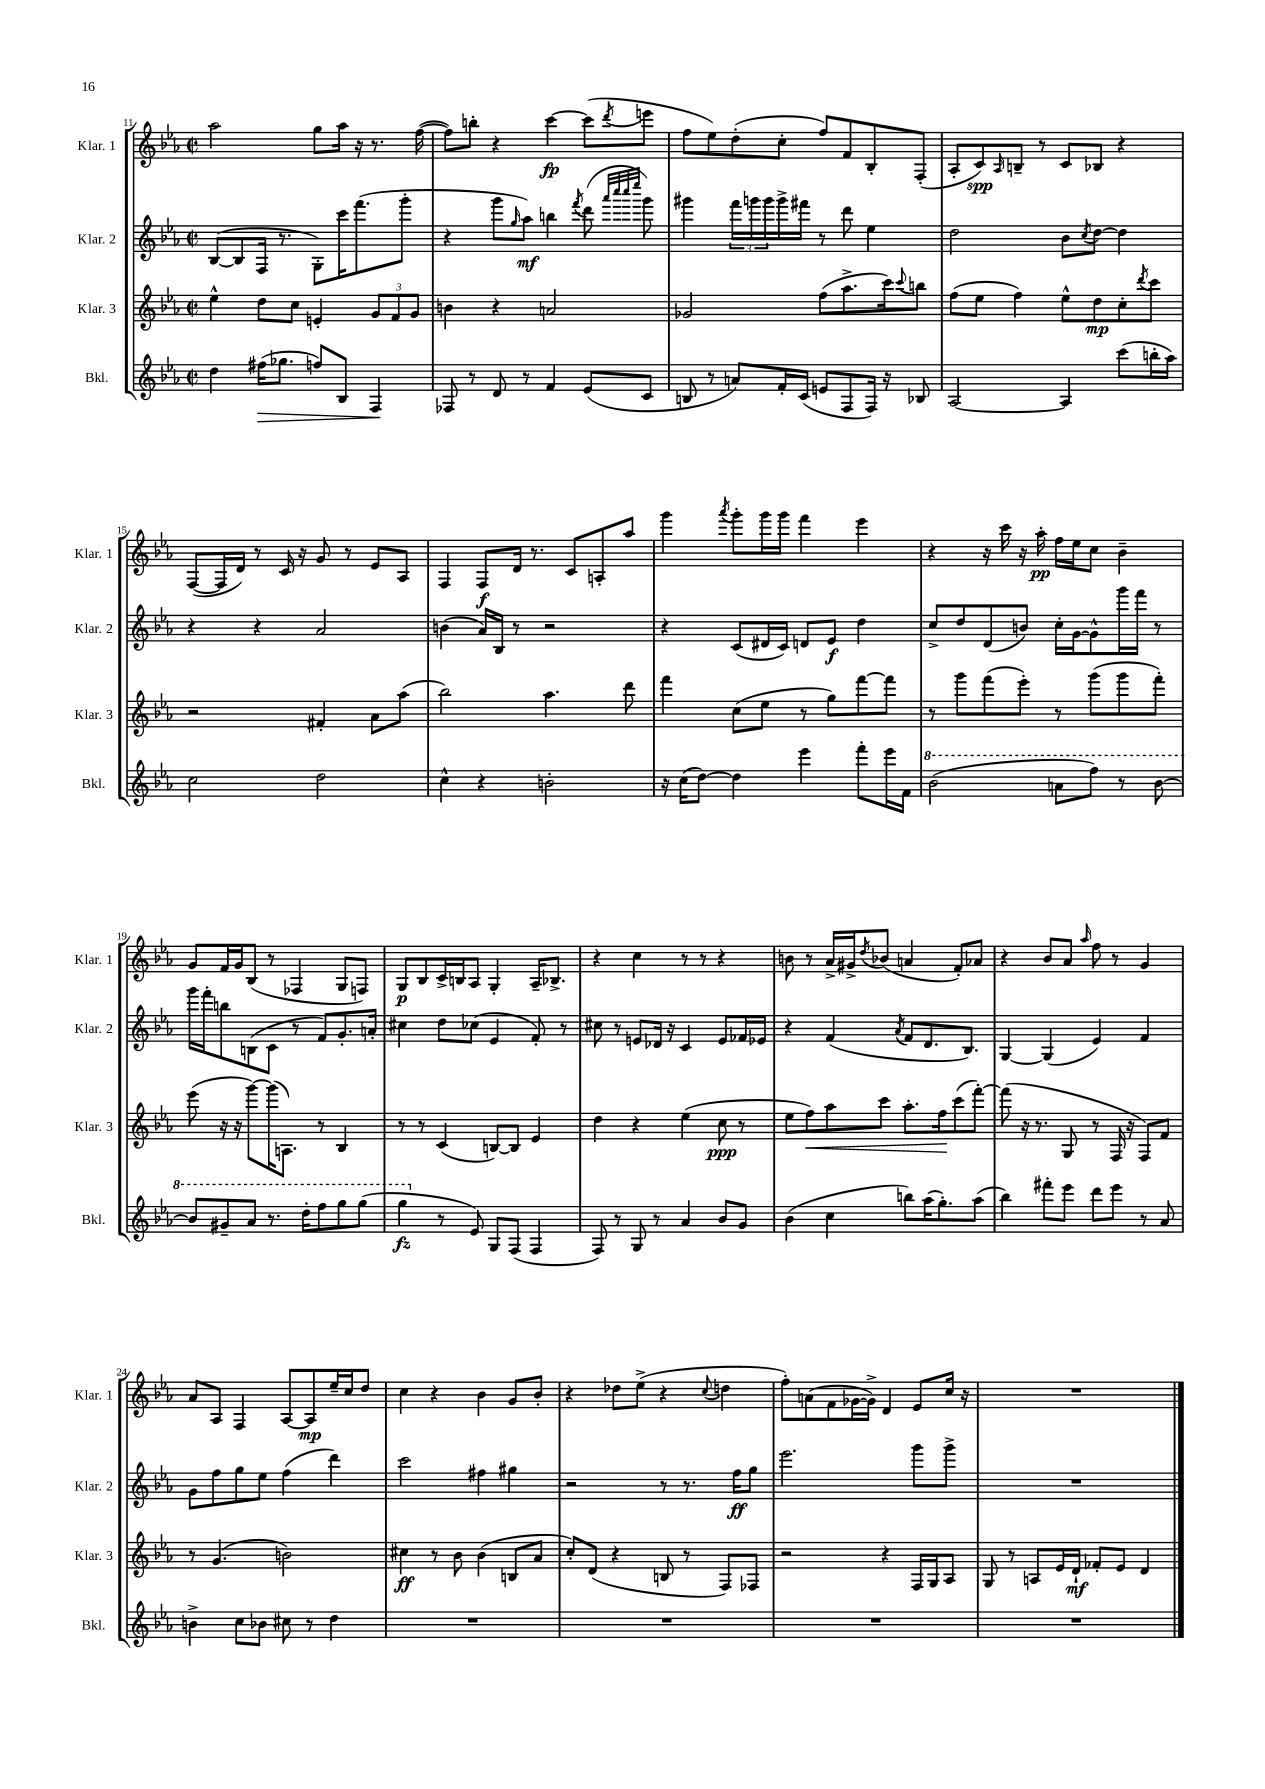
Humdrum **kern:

**kern	**dynam	**kern	**dynam	**kern	**dynam	**kern	**dynam
*part4	*part4	*part3	*part3	*part2	*part2	*part1	*part1
*staff4	*staff4	*staff3	*staff3	*staff2	*staff2	*staff1	*staff1
*I"Bkl.	*	*I"Klar. 3	*	*I"Klar. 2	*	*I"Klar. 1	*
*I'Bkl.	*	*I'Klar. 3	*	*I'Klar. 2	*	*I'Klar. 1	*
*clefG2	*	*clefG2	*	*clefG2	*	*clefG2	*
*k[b-e-a-]	*	*k[b-e-a-]	*	*k[b-e-a-]	*	*k[b-e-a-]	*
*M2/2	*	*M2/2	*	*M2/2	*	*M2/2	*
*met(c|)	*	*met(c|)	*	*met(c|)	*	*met(c|)	*
=11	=11	=11	=11	=11	=11	=11	=11
4dd\	.	4ee-^^\	.	([8B-/L	.	2aa-\	.
.	.	.	.	8B-/]	.	.	.
!	!LO:HP:b	!	!	!	!	!	!
(16ff#X\KL	>	8dd\L	.	16F/Jk	.	.	.
8.gg-X\J	.	.	.	8.r	.	.	.
.	.	8cc\J	.	.	.	.	.
8ffn/L)	.	4en'/	.	8G'\L)	.	8gg\L	.
8B-/J	.	.	.	16ccc\K	.	16aa-\Jk	.
.	.	.	.	(8.fff\	.	16r	.
4F/	.	12g/L	.	.	.	8.r	.
.	.	12f/	.	.	.	.	.
.	.	.	.	8ggg'\J	.	.	.
.	.	12g/J	.	.	.	.	.
.	.	.	.	.	.	([16ff\	.
.	]	.	.	.	.	.	.
=12	=12	=12	=12	=12	=12	=12	=12
8F-X/	.	4bn\	.	4r	.	8ff\L])	.
8r	.	.	.	.	.	8bbn'\J	.
8d/	.	4r	.	8ggg\L	.	4r	.
.	.	.	.	16qqgg/	.	.	.
8r	.	.	.	8aa-\J)	mf	.	.
4f/	.	2an/	.	4bbn\	.	[4ccc\	fp
.	.	.	.	8qfff/	.	.	.
(8e-/L	.	.	.	(8ddd\	.	(8ccc\L]	.
.	.	.	.	32qqaaa-/LLL	.	.	.
.	.	.	.	32qqcccc/	.	.	.
.	.	.	.	32qqcccc/	.	.	.
.	.	.	.	32qqeeee-/JJJ	.	8qddd/	.
8c/J	.	.	.	8ggg\)	.	8eeen\J	.
=13	=13	=13	=13	=13	=13	=13	=13
8Bn/	.	2g-X/	.	4ggg#X\	.	8ff\L	.
8r	.	.	.	.	.	8ee-\)	.
8an/L)	.	.	.	24fff\LL	.	(8dd'\	.
.	.	.	.	24gggn\	.	.	.
.	.	.	.	24ggg\	.	.	.
16f'/L	.	.	.	16ggg^\	.	8cc'\J	.
(16c/JJ	.	.	.	16fff#X\JJ	.	.	.
8en/L	.	(8ff\L	.	8r	.	8ff/L)	.
8F/	.	8.aa-^\	.	8ddd\	.	8f/	.
16F/Jk)	.	.	.	4ee-\	.	8B-'/	.
16r	.	16ccc\k)	.	.	.	.	.
.	.	8qqccc/	.	.	.	.	.
8B-X/	.	8bbn\J	.	.	.	(8F'/J	.
=14	=14	=14	=14	=14	=14	=14	=14
[2A-/	.	(8ff\L	.	2dd\	.	8A-'/L	.
.	.	8ee-\J	.	.	.	8c/)	spp
.	.	.	.	.	.	16qqA-/	.
.	.	4ff\)	.	.	.	8Bn~/J	.
.	.	.	.	.	.	8r	.
4A-/]	.	8ee-^^\L	.	8b-\L	.	8c/L	.
.	.	.	.	8qcc/	.	.	.
.	.	8dd\	mp	[8dd\J	.	8B-X/J	.
(8ccc\L	.	8cc'\	.	4dd\]	.	4r	.
.	.	8qddd/	.	.	.	.	.
16bbn'\L	.	8ccc\J	.	.	.	.	.
16aa-\JJ)	.	.	.	.	.	.	.
!!LO:LB:g=z
=15	=15	=15	=15	=15	=15	=15	=15
2cc\	.	2r	.	4r	.	([8F/L	.
.	.	.	.	.	.	16F/L]	.
.	.	.	.	.	.	16d/JJ)	.
.	.	.	.	4r	.	8r	.
.	.	.	.	.	.	16c/	.
.	.	.	.	.	.	16r	.
2dd\	.	4f#X'/	.	2a-/	.	8g/	.
.	.	.	.	.	.	8r	.
.	.	8a-\L	.	.	.	8e-/L	.
.	.	(8aa-\J	.	.	.	8A-/J	.
=16	=16	=16	=16	=16	=16	=16	=16
4cc^^\	.	2bb-\)	.	(4bn\	.	4F/	.
4r	.	.	.	16a-/LL)	.	8F/L	f
.	.	.	.	16B-/JJ	.	.	.
.	.	.	.	8r	.	16d/Jk	.
.	.	.	.	.	.	8.r	.
2bn'\	.	4.aa-\	.	2r	.	.	.
.	.	.	.	.	.	8c/L	.
.	.	.	.	.	.	8An'/	.
.	.	8ddd\	.	.	.	8aa-/J	.
=17	=17	=17	=17	=17	=17	=17	=17
16r	.	4fff\	.	4r	.	4ggg\	.
(16cc\KL	.	.	.	.	.	.	.
[8dd\J)	.	.	.	.	.	.	.
.	.	.	.	.	.	8qaaa-/	.
4dd\]	.	(8cc\L	.	(8c/L	.	8ggg'\L	.
.	.	8ee-\J	.	16d#X/L	.	16ggg\L	.
.	.	.	.	16c/JJ)	.	16ggg\JJ	.
4eee-\	.	8r	.	8dn/L	.	4fff\	.
.	.	8gg\L)	.	8e-/J	f	.	.
8fff'\L	.	[8fff\	.	4dd\	.	4eee-\	.
16eee-\L	.	8fff\J]	.	.	.	.	.
16f\JJ	.	.	.	.	.	.	.
=18	=18	=18	=18	=18	=18	=18	=18
*8va	*	*	*	*	*	*	*
(2bb-\	.	8r	.	8cc^/L	.	4r	.
.	.	8ggg\L	.	8dd/	.	.	.
.	.	(8fff\	.	(8d/	.	16r	.
.	.	.	.	.	.	16ccc\	.
.	.	8eee-'\J)	.	8bn/J)	.	16r	.
.	.	.	.	.	.	16aa-'\	pp
8aan\L	.	8r	.	16cc'\LL	.	16ff\LL	.
.	.	.	.	[16g\J	.	16ee-\J	.
8fff\J)	.	(8ggg\L	.	8g^^\]	.	8cc\J	.
8r	.	8ggg\	.	16ggg\L	.	4b-~\	.
.	.	.	.	16fff\JJ	.	.	.
[8bb-\	.	8fff'\J)	.	8r	.	.	.
!!LO:LB:g=z
=19	=19	=19	=19	=19	=19	=19	=19
8bb-/L]	.	(8eee-\	.	16ggg\LL	.	8g/L	.
.	.	.	.	16fff'\J	.	.	.
8gg#X~/	.	16r	.	8bbn\	.	16f/L	.
.	.	16r	.	.	.	16g/J	.
8aa-/J	.	[8ggg\L)	.	(8Bn\	.	(8B-/J	.
8.r	.	(16ggg\K]	.	8c\J	.	8r	.
.	.	8.An\J)	.	.	.	.	.
.	.	.	.	8r	.	4F-X/	.
16ddd'\KL	.	.	.	.	.	.	.
8fff\	.	8r	.	8f/L)	.	.	.
8ggg\	.	4B-/	.	8.g'/	.	8G/L	.
(8ggg\J	.	.	.	.	.	8Fn/J)	.
.	.	.	.	16an'/Jk	.	.	.
=20	=20	=20	=20	=20	=20	=20	=20
4ggg\	fz	8r	.	4cc#X\	.	8G/L	p
.	.	8r	.	.	.	8B-/	.
*X8va	*	*	*	*	*	*	*
8r	.	(4c/	.	8dd\L	.	16c^/L	.
.	.	.	.	.	.	16Bn/J	.
8e-/)	.	.	.	(8cc-X\J	.	8A-/J	.
8G/L	.	[8Bn/L)	.	4e-/	.	4G'/	.
(8F/J	.	8B/J]	.	.	.	.	.
4F/	.	4e-/	.	8f'/)	.	16A-~/KL	.
.	.	.	.	.	.	8.B-X^/J	.
.	.	.	.	8r	.	.	.
=21	=21	=21	=21	=21	=21	=21	=21
8F/)	.	4dd\	.	8cc#X\	.	4r	.
8r	.	.	.	8r	.	.	.
8G/	.	4r	.	8en/L	.	4cc\	.
8r	.	.	.	16d-X/Jk	.	.	.
.	.	.	.	16r	.	.	.
4a-/	.	(4ee-\	.	4c/	.	8r	.
.	.	.	.	.	.	8r	.
8b-/L	.	8cc\	ppp	8e/L	.	4r	.
8g/J	.	8r	.	16f-X/L	.	.	.
.	.	.	.	16e-X/JJ	.	.	.
=22	=22	=22	=22	=22	=22	=22	=22
(4b-\	.	8ee-\L	.	4r	.	8bn\	.
!	!	!	!LO:HP:b	!	!	!	!
.	.	8ff\)	<	.	.	8r	.
4cc\	.	8aa-\	.	(4f/	.	16a-^/LL	.
.	.	.	.	.	.	16g#X^/J	.
.	.	.	.	.	.	8qdd/	.
.	.	8ccc\J	.	.	.	(8b-X/J	.
.	.	.	.	8qa-/	.	.	.
8bbn\L)	.	8.aa-'\L	.	8f/L	.	4an/	.
(16aa-\K	.	.	.	8.d/	.	.	.
8.gg'\)	.	16ff\k	.	.	.	.	.
.	.	(8ccc\	[	.	.	8f'/L)	.
.	.	.	.	8.B-/J)	.	.	.
(8aa-\J	.	[8fff'\J)	.	.	.	8a-X/J	.
=23	=23	=23	=23	=23	=23	=23	=23
4bb-\)	.	(8fff\]	.	[4G/	.	4r	.
.	.	16r	.	.	.	.	.
.	.	8.r	.	.	.	.	.
8fff#X'\L	.	.	.	(4G/]	.	8b-/L	.
8eee-\J	.	8G/	.	.	.	8a-/J	.
.	.	.	.	.	.	16qqaa-/	.
8ddd\L	.	8r	.	4e-/)	.	8ff\	.
8eee-\J	.	16F/	.	.	.	8r	.
.	.	16r	.	.	.	.	.
8r	.	8F/L)	.	4f/	.	4g/	.
8a-/	.	8f/J	.	.	.	.	.
!!LO:LB:g=z
=24	=24	=24	=24	=24	=24	=24	=24
4bn^\	.	8r	.	8g\L	.	8a-/L	.
.	.	(4.g/	.	8ff\	.	8A-/J	.
8cc\L	.	.	.	8gg\	.	4F/	.
8b-X\J	.	.	.	8ee-\J	.	.	.
8cc#X\	.	2bn\)	.	(4ff\	.	[8A-/L	.
8r	.	.	.	.	.	8A-/]	mp
4dd\	.	.	.	4ddd\)	.	16ee-~/L	.
.	.	.	.	.	.	16cc/J	.
.	.	.	.	.	.	8dd/J	.
=25	=25	=25	=25	=25	=25	=25	=25
1r	.	4cc#X\	ff	2ccc\	.	4cc\	.
.	.	8r	.	.	.	4r	.
.	.	8b-\	.	.	.	.	.
.	.	(4b-\	.	4ff#X\	.	4b-\	.
.	.	8Bn/L	.	4gg#X\	.	8g/L	.
.	.	8a-/J	.	.	.	8b-'/J	.
=26	=26	=26	=26	=26	=26	=26	=26
1r	.	8cc'/L)	.	2r	.	4r	.
.	.	(8d/J	.	.	.	.	.
.	.	4r	.	.	.	8dd-X\L	.
.	.	.	.	.	.	(8ee-^\J	.
.	.	8Bn/	.	8r	.	4r	.
.	.	8r	.	8.r	.	.	.
.	.	.	.	.	.	8qqcc/	.
.	.	8F/L)	.	.	.	4ddn\	.
.	.	.	.	16ff\KL	ff	.	.
.	.	8F-X/J	.	8gg\J	.	.	.
=27	=27	=27	=27	=27	=27	=27	=27
1r	.	2r	.	2.eee-\	.	8ff'\L)	.
.	.	.	.	.	.	(8an\	.
.	.	.	.	.	.	8f\	.
.	.	.	.	.	.	[16g-X\L	.
.	.	.	.	.	.	16g-^\JJ])	.
.	.	4r	.	.	.	4d/	.
.	.	16F/LL	.	8ggg\L	.	8e-/L	.
.	.	16G/J	.	.	.	.	.
.	.	8A-/J	.	8ggg^\J	.	16cc/Jk	.
.	.	.	.	.	.	16r	.
=28	=28	=28	=28	=28	=28	=28	=28
1r	.	8G/	.	1r	.	1r	.
.	.	8r	.	.	.	.	.
.	.	8An/L	.	.	.	.	.
.	.	16e-/L	.	.	.	.	.
.	.	16d`/JJ	mf	.	.	.	.
.	.	8f-X'/L	.	.	.	.	.
.	.	8e-/J	.	.	.	.	.
.	.	4d/	.	.	.	.	.
==	==	==	==	==	==	==	==
*-	*-	*-	*-	*-	*-	*-	*-
